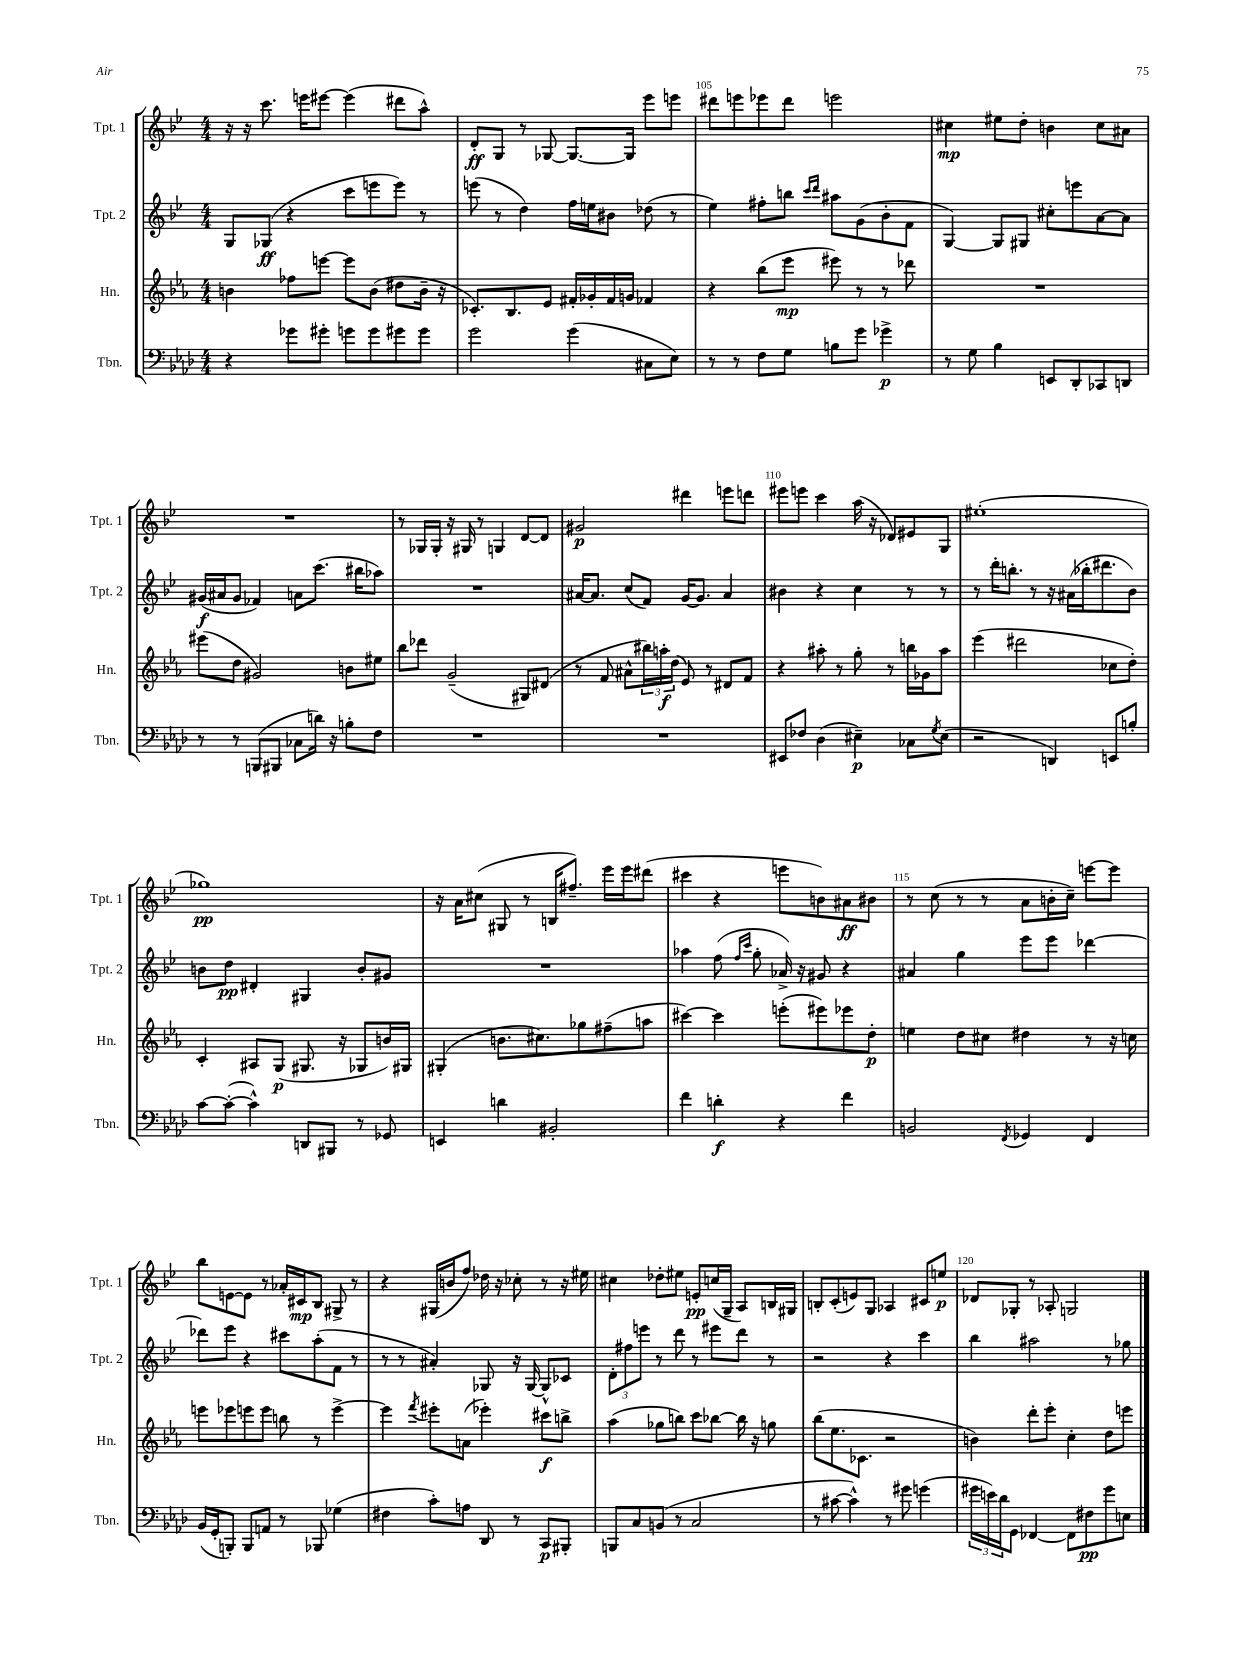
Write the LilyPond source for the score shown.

<<
\new StaffGroup <<
\new Staff = "s0" \with { instrumentName = "Tpt. 1" shortInstrumentName = "Tpt. 1" } {
    \clef treble \key bes \major \numericTimeSignature \time 4/4
    r16 r16 c'''8. e'''16 eis'''8~ eis'''4( dis'''8 a''8-^) |
    d'8-.\ff g8 r8 ges8~ ges8.~ ges16 ees'''8 e'''8 |
    dis'''8 e'''8 ees'''8 dis'''8 e'''2 |
    cis''4\mp eis''8 d''8-. b'4 cis''8 ais'8 |
    R1 |
    r8 ges16 ges16-. r16 gis16 r8 g4 d'8~ d'8 |
    gis'2\p dis'''4 e'''8 d'''8 |
    eis'''8 e'''8 c'''4 a''16( r16 des'8) eis'8 g8 |
    eis''1-.( |
    ges''1\pp) |
    r16 a'16 cis''8( gis8 r8 b16 fis''8.--) ees'''16 ees'''16 dis'''8( |
    cis'''4 r4 e'''8 b'8) ais'8\ff bis'8 |
    r8 c''8( r8 r8 a'8 b'16-. c''16--) e'''8~ e'''8 |
    bes''8 e'8~ e'8 r8 aes'16-. cis'16\mp bes8 gis8-> r8 |
    r4 gis16( b'16 f''8) des''16 r16 ces''8-. r8 r16 eis''16 |
    cis''4 des''8-. eis''8 e'8-.\pp c''16( g16-- a8) b16 gis16 |
    b8-. c'8-.( e'8) g8 aes4 cis'8 e''8\p |
    des'8 ges8-. r8 aes8-. g2 \bar "|." |
}
\new Staff = "s1" \with { instrumentName = "Tpt. 2" shortInstrumentName = "Tpt. 2" } {
    \clef treble \key bes \major \numericTimeSignature \time 4/4
    g8 ges8\ff( r4 c'''8 e'''8 e'''8) r8 |
    e'''8( r8 d''4) f''16 e''16 bis'8 des''8( r8 |
    ees''4) fis''8-. b''8 \grace { c'''16 d'''16 } ais''8 g'8( bes'8-. f'8 |
    g4~) g8 gis8 cis''8-. e'''8 a'8~ a'8 |
    gis'16\f( ais'16 gis'8 fes'4) a'8 c'''8.( bis''16 aes''8) |
    R1 |
    ais'16~ ais'8. c''8( f'8) g'16~ g'8. ais'4 |
    bis'4 r4 c''4 r8 r8 |
    r8 d'''16-. b''8.-. r8 r16 ais'16( bes''16-. dis'''8. bes'8) |
    b'8 d''8\pp dis'4-. gis4 b'8-. gis'8 |
    R1 |
    aes''4 f''8( \grace { f''16 c'''16 } g''8-. aes'16->) r16 gis'8 r4 |
    ais'4 g''4 ees'''8 ees'''8 des'''4~ |
    des'''8 ees'''8 r4 cis'''8 a''8-.( f'8 r8 |
    r8 r8 ais'4-.) ges8 r16 ges16~ ges8-^ ces'8 |
    \tuplet 3/2 { d'8-. fis''8 e'''8 } r8 d'''8 r8 eis'''8 d'''8 r8 |
    r2 r4 c'''4 |
    bes''4 ais''2 r8 ges''8 \bar "|." |
}
\new Staff = "s2" \with { instrumentName = "Hn." shortInstrumentName = "Hn." } {
    \clef treble \key ees \major \numericTimeSignature \time 4/4
    b'4 fes''8 e'''8~ e'''8 b'8( dis''8 b'16-- r16 |
    ces'8.-.) bes8. ees'8 fis'16-. ges'16-. fis'16 g'16 fes'4 |
    r4 bes''8( ees'''8\mp eis'''8) r8 r8 des'''8 |
    R1 |
    eis'''8( d''8 gis'2) b'8 eis''8 |
    bes''8 des'''8 g'2--( gis8) dis'8( |
    r8 f'8 ais'8-^ \tuplet 3/2 { bis''16) a''16-.\f d''16( } ees'8) r8 dis'8 f'8 |
    r4 ais''8-. r8 g''8-. r8 b''16 ges'16 ais''8 |
    ees'''4( dis'''2 ces''8 d''8-.) |
    c'4-. ais8 g8\p( gis8. r16 ges8 b'16) gis16 |
    gis4-.( b'8. cis''8.) ges''8 fis''8--( a''8 |
    cis'''4~) cis'''4 e'''8-.( eis'''8) ees'''8 d''8-.\p |
    e''4 d''8 cis''8 dis''4 r8 r16 c''16 |
    e'''8 ees'''8 e'''8 e'''8 b''8 r8 e'''4~-> |
    e'''4 \acciaccatura { f'''8 } eis'''8-. a'8( ees'''4-.) cis'''8\f b''8-> |
    aes''4( ges''8 b''8) c'''8 bes''8~ bes''16 r16 g''8 |
    bes''8( ees''8. ces'8. r2 |
    b'4) d'''8-. ees'''8-. c''4-. d''8 e'''8 \bar "|." |
}
\new Staff = "s3" \with { instrumentName = "Tbn." shortInstrumentName = "Tbn." } {
    \clef bass \key aes \major \numericTimeSignature \time 4/4
    r4 ges'8 gis'8-. g'8 g'8 gis'8 gis'8 |
    g'2 g'4( cis8 ees8) |
    r8 r8 f8 g8 b8 g'8 ges'4->\p |
    r8 g8 bes4 e,8 des,8-. ces,8 d,8 |
    r8 r8 b,,8( bis,,8 ces8 d'16) r16 b8-. f8 |
    R1 |
    R1 |
    eis,8 fes8 des4( eis4--\p) ces8 \acciaccatura { g8 } eis8( |
    r2 d,4) e,8 b8-. |
    c'8~ c'8~-.( c'4-^) d,8 bis,,8 r8 ges,8 |
    e,4 d'4 bis,2-. |
    f'4 d'4-.\f r4 f'4 |
    b,2 \acciaccatura { f,8 } ges,4 f,4 |
    bes,16( g,16-. b,,8-.) b,,8 a,8 r8 bes,,8 ges4( |
    fis4 c'8-.) a8 des,8 r8 c,8\p bis,,8-. |
    b,,8 c8 b,8( r8 c2 |
    r8 cis'8~ cis'4-^) r8 gis'8 g'4( |
    \tuplet 3/2 { gis'16 e'16) des'16 } g,8 fes,4~ fes,8 fis8\pp gis'8 e8 \bar "|." |
}
>>
>>
\layout { \context { \Score currentBarNumber = #103 \override BarNumber.break-visibility = ##(#f #t #t) barNumberVisibility = #(every-nth-bar-number-visible 5) } }
